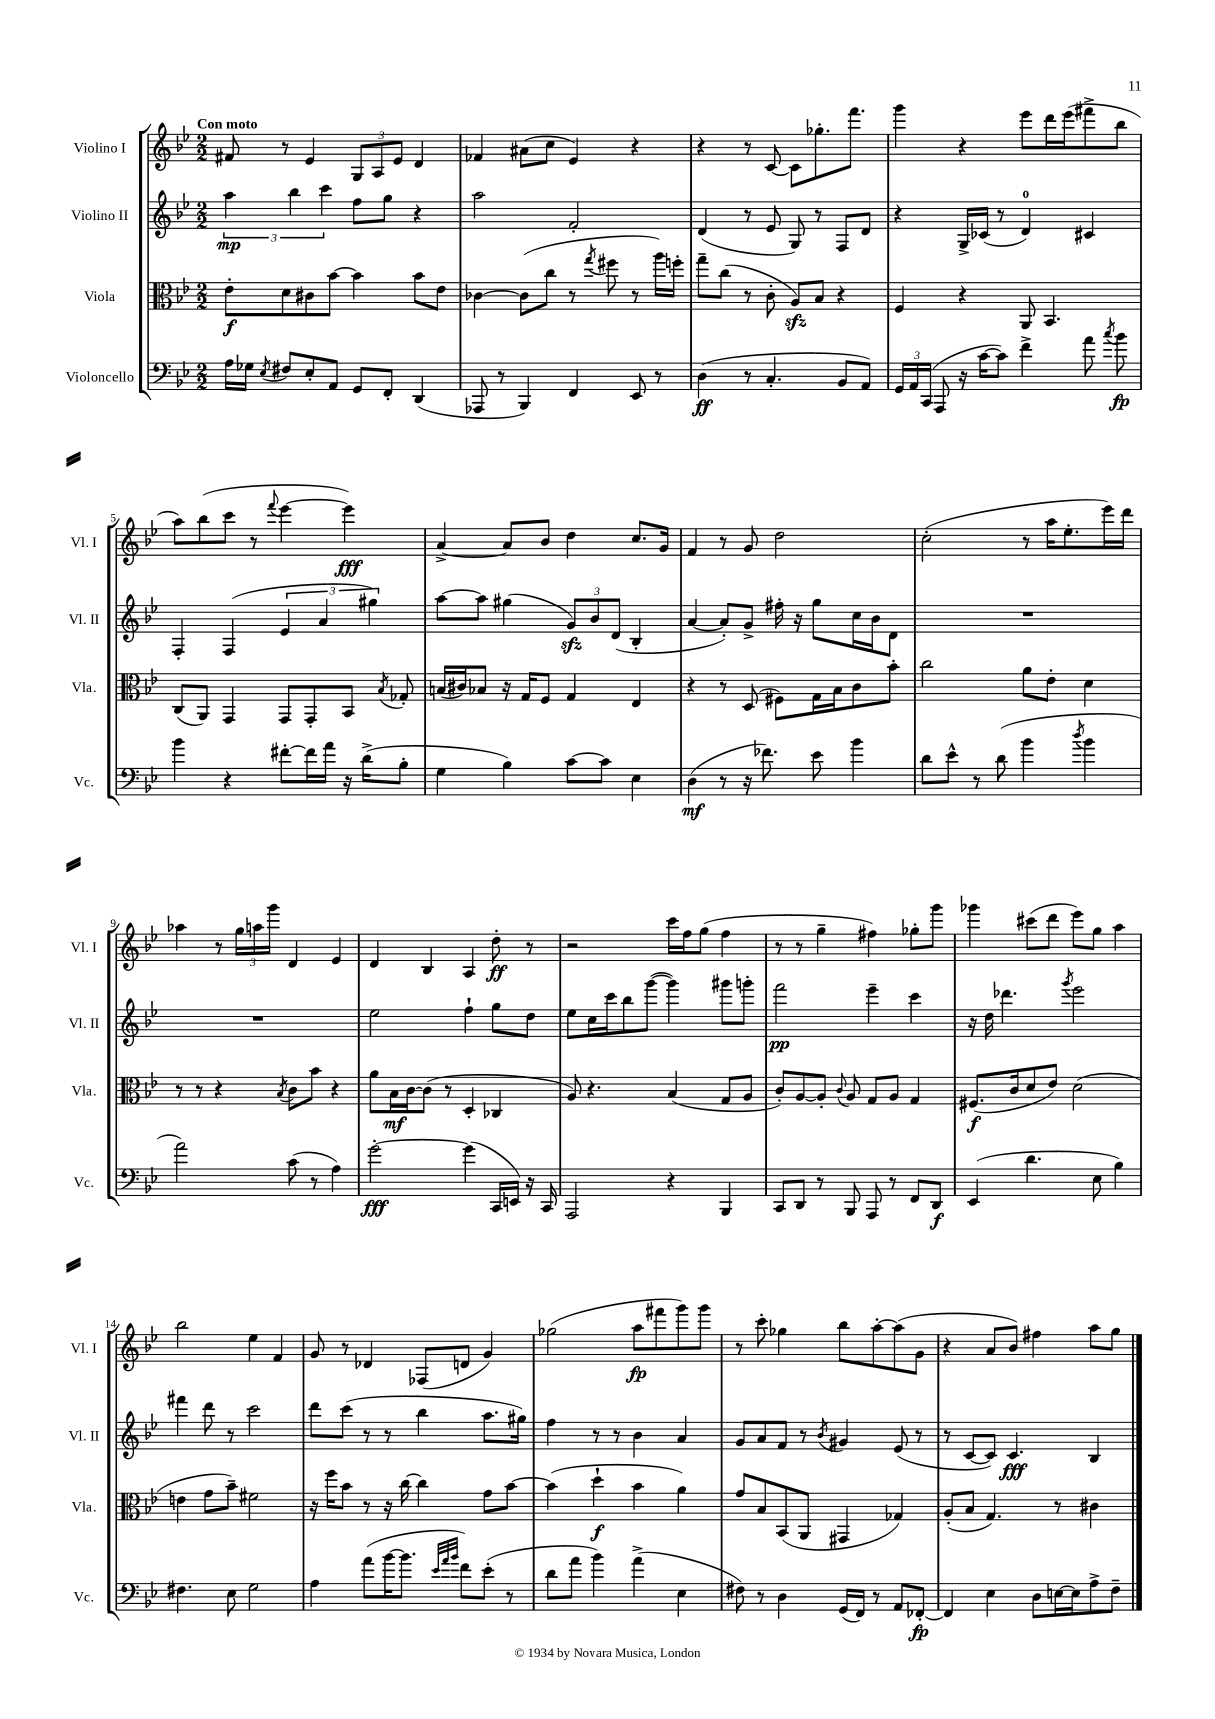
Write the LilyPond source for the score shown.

<<
\new StaffGroup <<
\new Staff = "s0" \with { instrumentName = "Violino I" shortInstrumentName = "Vl. I" } {
    \clef treble \key bes \major \numericTimeSignature \time 2/2 \tempo "Con moto"
    \autoBeamOff fis'8 r8 ees'4 \tuplet 3/2 { g8[ a8 ees'8] } d'4 |
    fes'4 ais'8[( c''8] ees'4) r4 |
    r4 r8 c'8~ c'8[ ges''8.-. f'''8.] |
    g'''4 r4 ees'''8[ d'''16 ees'''16( fis'''8-> bes''8] |
    a''8[) bes''8( c'''8] r8 \appoggiatura { f'''8 } ees'''4~ ees'''4\fff) |
    a'4~-> a'8[ bes'8] d''4 c''8.[ g'16] |
    f'4 r8 g'8 d''2 |
    c''2-.( r8 a''16[ ees''8.-. ees'''16) d'''16] |
    aes''4 r8 \tuplet 3/2 { g''16[ a''16 g'''16] } d'4 ees'4 |
    d'4 bes4 a4 d''8-.\ff r8 |
    r2 c'''16[ f''16 g''8]( f''4 |
    r8 r8 g''4-- fis''4) ges''8[-. g'''8] |
    ges'''4 cis'''8[( d'''8] ees'''8[) g''8] a''4 |
    bes''2 ees''4 f'4 |
    g'8 r8 des'4 fes8[( d'8] g'4) |
    ges''2( a''8[\fp fis'''8 g'''8) g'''8] |
    r8 c'''8-. ges''4 bes''8[ a''8~-. a''8( g'8] |
    r4 a'8[ bes'8]) fis''4 a''8[ g''8] \bar "|." |
}
\new Staff = "s1" \with { instrumentName = "Violino II" shortInstrumentName = "Vl. II" } {
    \clef treble \key bes \major \numericTimeSignature \time 2/2
    \autoBeamOff \tuplet 3/2 { a''4\mp bes''4 c'''4 } f''8[ g''8] r4 |
    a''2 f'2-. |
    d'4( r8 ees'8 g8) r8 f8[ d'8] |
    r4 g16[-> ces'16]( r8 d'4-0) cis'4 |
    f4-. f4( \tuplet 3/2 { ees'4 a'4 gis''4) } |
    a''8[~ a''8] gis''4( \tuplet 3/2 { g'8[\sfz) bes'8 d'8]( } bes4-. |
    a'4~ a'8[-.) g'8]-> fis''16-. r16 g''8[ c''16 bes'16 d'8] |
    R1 |
    R1 |
    ees''2 f''4-! g''8[ d''8] |
    ees''8[ c''16 c'''16 bes''8 g'''8]~( g'''4) gis'''8[ g'''8]-. |
    f'''2\pp ees'''4-- c'''4 |
    r16 d''16 des'''4. \acciaccatura { g'''8 } ees'''2 |
    fis'''4 d'''8 r8 c'''2 |
    d'''8[ c'''8]( r8 r8 bes''4 a''8.[ gis''16]) |
    f''4 r8 r8 bes'4 a'4 |
    g'8[ a'8 f'8] r8 \acciaccatura { bes'8 } gis'4 ees'8( r8 |
    r8 c'8[~ c'8]) c'4.\fff bes4 \bar "|." |
}
\new Staff = "s2" \with { instrumentName = "Viola" shortInstrumentName = "Vla." } {
    \clef alto \key bes \major \numericTimeSignature \time 2/2
    \autoBeamOff ees'8[-.\f d'8 cis'8 bes'8]~ bes'4 bes'8[ ees'8] |
    ces'4~ ces'8[( c''8] r8 \acciaccatura { g''8 } fis''8 r8 a''16[) f''16]-. |
    g''8[-- c''8]( r8 c'8-. a8[\sfz) bes8] r4 |
    f4 r4 a,8 bes,4. |
    c8[( a,8]) g,4 g,8[ g,8-. bes,8] \acciaccatura { bes8 } ges8-. |
    b16[( cis'16) bes8] r16 g16[ f8] g4 ees4 |
    r4 r8 d8( fis8[) g16 bes16 c'8 bes'8]-. |
    c''2 a'8[ ees'8]-. d'4 |
    r8 r8 r4 \acciaccatura { bes8 } c'8[ bes'8] r4 |
    a'8[ bes16\mf c'16~ c'8]( r8 d4-. ces4 |
    a8) r4. bes4( g8[ a8] |
    c'8[-.) a8~ a8]-. \appoggiatura { c'8 } a8 g8[ a8] g4 |
    fis8.[\f( c'16 d'8 ees'8]) d'2( |
    e'4 g'8[ bes'8]--) fis'2 |
    r16 f''16[ bes'8] r8 r16 c''16~ c''4 g'8[ bes'8]~ |
    bes'4( d''4-!\f bes'4 a'4) |
    g'8[ bes8 bes,8( a,8] gis,4 ges4) |
    a8[-.( bes8] g4.) r8 cis'4 \bar "|." |
}
\new Staff = "s3" \with { instrumentName = "Violoncello" shortInstrumentName = "Vc." } {
    \clef bass \key bes \major \numericTimeSignature \time 2/2
    \autoBeamOff a16[ ges16] \acciaccatura { ees8 } fis8[ ees8-. a,8] g,8[ f,8]-. d,4( |
    aes,,8 r8 bes,,4) f,4 ees,8 r8 |
    d4\ff( r8 c4.-. bes,8[ a,8]) |
    \tuplet 3/2 { g,16[ a,16 c,16]( } a,,8 r16 c'16[~ c'8]) f'4-> a'8 \acciaccatura { c''8 } bes'8\fp |
    bes'4 r4 fis'8[~-. fis'16 a'16] r16 d'16[->( bes8]-. |
    g4 bes4) c'8[~ c'8] ees4 |
    d4\mf( r8 r16 fes'8.) ees'8 bes'4 |
    d'8[ ees'8]-^ r8 d'8( bes'4 \acciaccatura { d''8 } bes'4 |
    a'2) c'8( r8 a4) |
    g'2~-.\fff g'4( c,16[ e,16]) r16 c,16 |
    a,,2 r4 bes,,4 |
    c,8[ d,8] r8 bes,,8 a,,8 r8 f,8[ d,8]\f |
    ees,4( d'4. ees8 bes4) |
    fis4. ees8 g2 |
    a4 a'8[( bes'16~ bes'8.] \grace { ees'32[ a'32 bes'32] } f'8[) ees'8]-.( r8 |
    d'8[ a'8] bes'4) a'4->( ees4 |
    fis8) r8 d4 g,16[( f,16]) r8 a,8[ fes,8]~-.\fp |
    fes,4 ees4 d8[ e16~ e16 a8-> f8]-- \bar "|." |
}
>>
>>
